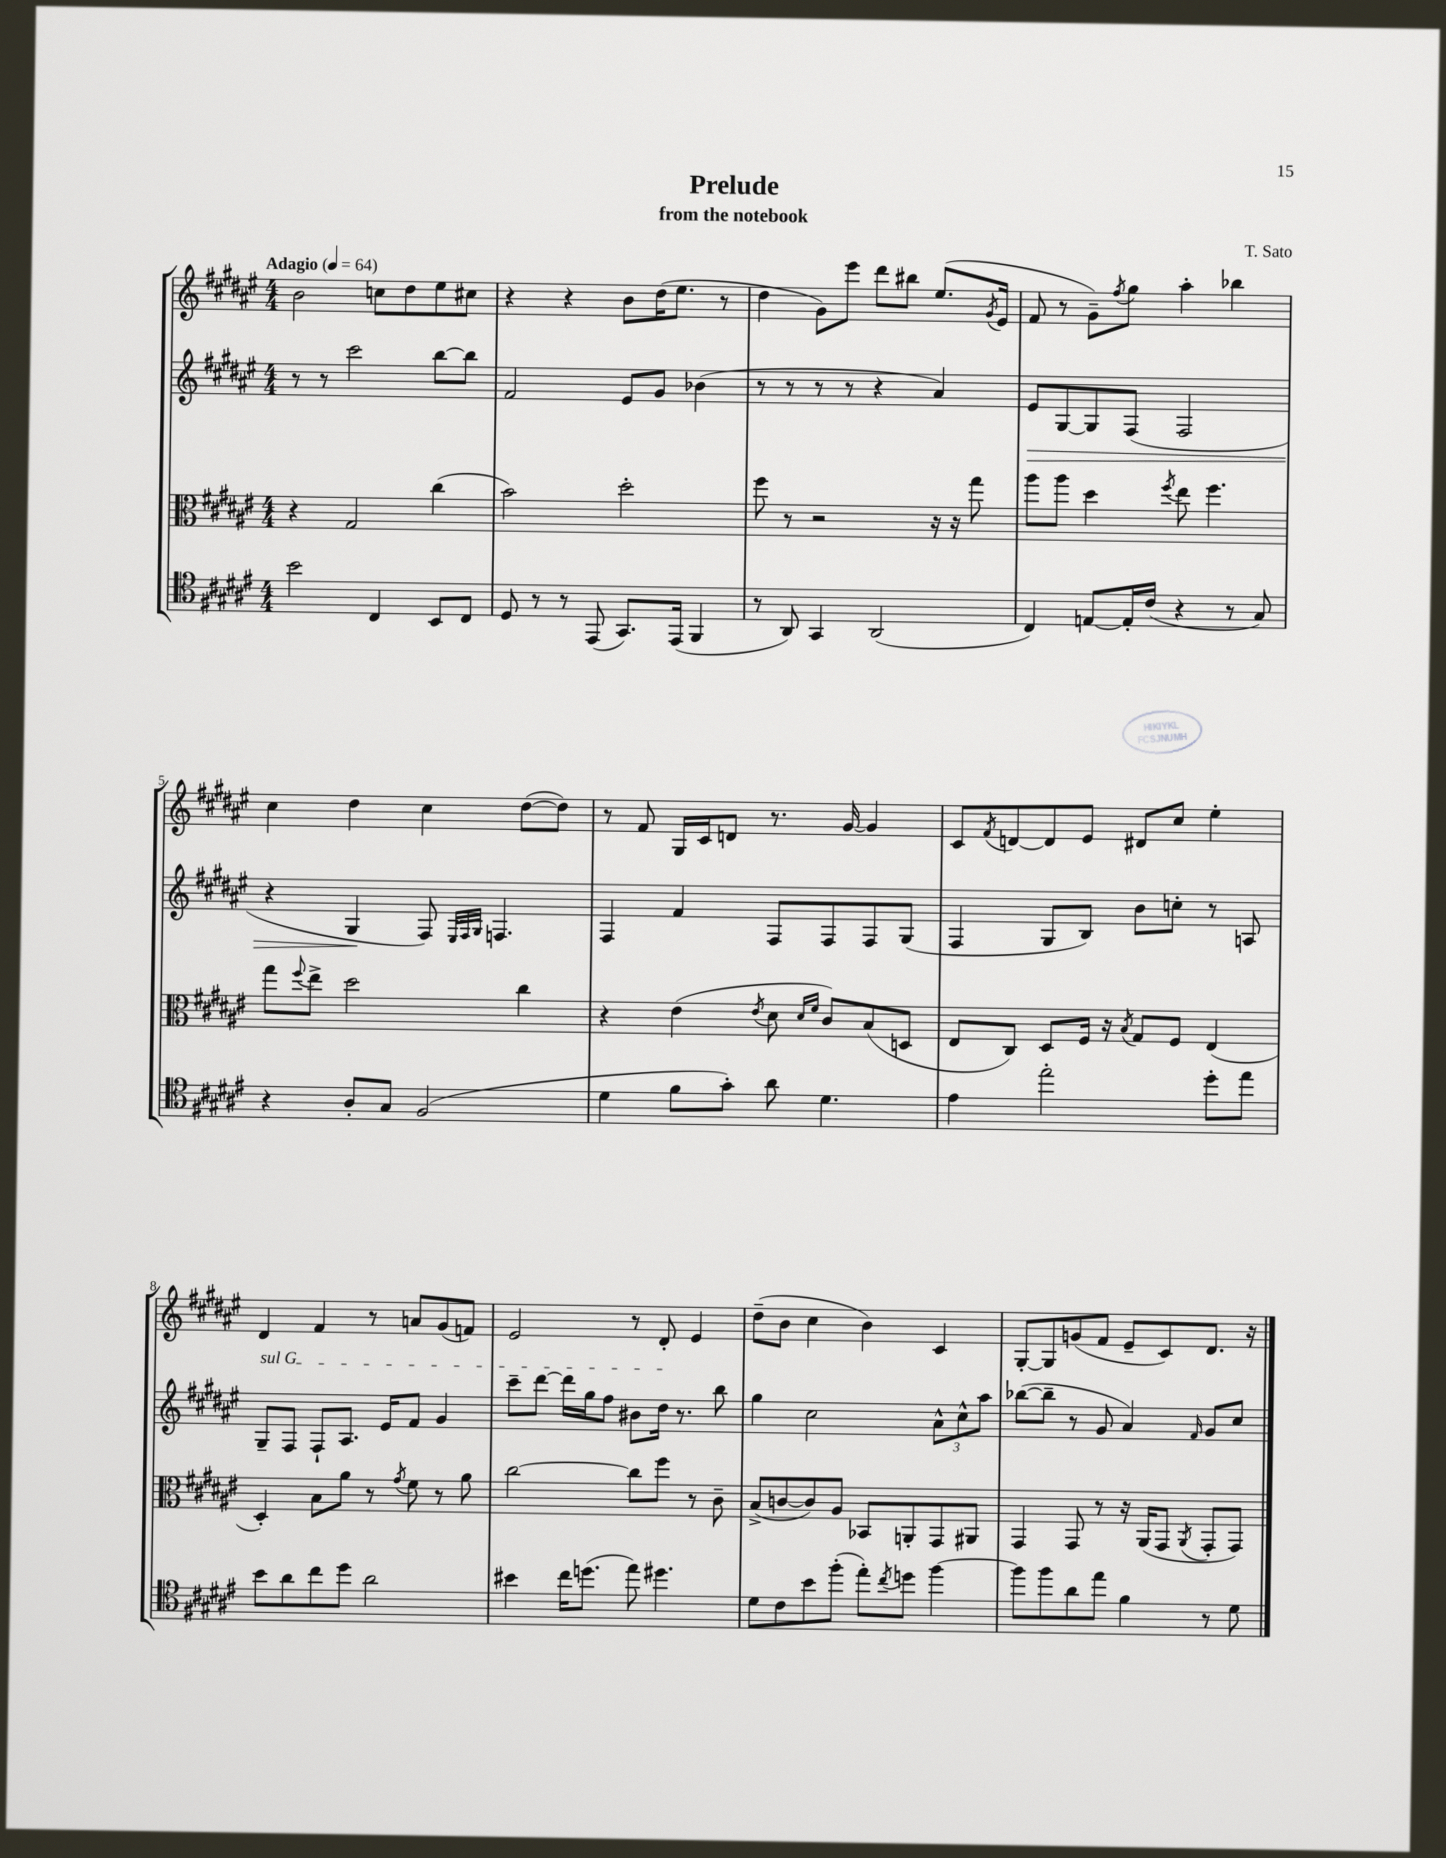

**kern	**kern	**kern	**kern
*staff4	*staff3	*staff2	*staff1
*clefC4	*clefC3	*clefG2	*clefG2
*k[f#c#g#d#a#e#]	*k[f#c#g#d#a#e#]	*k[f#c#g#d#a#e#]	*k[f#c#g#d#a#e#]
*M4/4	*M4/4	*M4/4	*M4/4
*MM64	*MM64	*MM64	*MM64
2b	4r	8r	2b
.	.	8r	.
.	2G#	2ccc#	.
4C#	.	.	8cc
.	.	.	8dd#
8BB	(4cc#	[8bb	8ee#
8C#	.	8bb]	8cc#
=	=	=	=
8D#	2b)	2f#	4r
8r	.	.	.
8r	.	.	4r
(8EE#	.	.	.
8.GG#)	2dd#'	8e#	8b
.	.	8g#	(16dd#
(16EE#	.	.	8.ee#
4FF#	.	(4b-	.
.	.	.	8r
=	=	=	=
8r	8ff#	8r	4dd#
8AA#)	8r	8r	.
4GG#	2r	8r	8g#)
.	.	8r	8eee#
(2AA#	.	4r	8ddd#
.	.	.	8bb#
.	16r	4a#)	(8.ee#
.	16r	.	.
.	8gg#	.	.
.	.	.	8qg#
.	.	.	16e#
=	=	=	=
4C#)	8aa#	8e#	8f#
.	8aa#	[8G#	8r
[8E	4dd#	8G#]	8g#~)
.	.	.	8qff#
16E']	.	(8F#	8gg#
(16c#	.	.	.
.	8qff#	.	.
4r	8ee#	2F#	4aa#'
.	4.ff#	.	.
8r	.	.	4bb-
8G#)	.	.	.
=	=	=	=
4r	8gg#	4r	4cc#
.	8qqff#	.	.
.	8ee#^	.	.
8A#'	2dd#	4G#	4dd#
8G#	.	.	.
(2F#	.	8F#)	4cc#
.	.	32qqE#	.
.	.	32qqF#	.
.	.	32qqG#	.
.	.	4.F	.
.	4cc#	.	([8dd#
.	.	.	8dd#])
=	=	=	=
4d#	4r	4F#	8r
.	.	.	8f#
8f#	(4e#	4f#	16G#
.	.	.	16c#
8g#')	.	.	8d
.	8qe#	.	.
8a#	8d#	8F#	8.r
.	16qqd#	.	.
.	16qqf#	.	.
4.d#	8c#)	8F#	.
.	.	.	[16g#
.	(8B	8F#	4g#]
.	8D	(8G#	.
=	=	=	=
4e#	8E#	4F#	8c#
.	.	.	8qf#
.	8C#)	.	[8d
2ee#'	8D#	8G#	8d]
.	16F#	8B)	8e#
.	16r	.	.
.	8qB	.	.
.	8G#	8b	8d#
.	8F#	8cc'	8cc#
8dd#'	(4E#	8r	4ee#'
8ee#	.	8A	.
=	=	=	=
8b	4D#')	8G#~	4d#
8a#	.	8F#	.
8cc#	8B	8F#`	4f#
8dd#	8a#	8.A#	.
2a#	8r	.	8r
.	.	16e#	.
.	8qg#	.	.
.	8f#	8f#	8a
.	8r	4g#	(8g#
.	8a#	.	8f)
=	=	=	=
4b#	[2cc#	8ccc#~	2e#
.	.	[8ddd#	.
16cc#	.	16ddd#]	.
(8.dd	.	16gg#	.
.	.	8ff#	.
8ee#)	8cc#]	8b#	8r
4.dd#	8ff#	16dd#	8d#'
.	.	8.r	.
.	8r	.	4e#
.	8c#~	8bb	.
=	=	=	=
8d#	(8B^	4gg#	(8dd#~
8c#	[8c	.	8b
8b	8c])	2cc#	4cc#
(8ff#'	8A#	.	.
8ee#')	8BB-	.	4b)
8qcc#	.	.	.
8dd	8AA'	.	.
[4ff#	8GG#	12a#^^	4c#
.	.	12cc#^^	.
.	8AA#	.	.
.	.	12aa#	.
=	=	=	=
8ff#]	4GG#	([8bb-	[8G#'
8ff#	.	8bb-~]	8G#]
8a#	8GG#	8r	(8g
8ee#	8r	8g#	8f#
4f#	16r	4a#)	8e#~
.	(16AA#	.	.
.	8GG#	.	8c#)
.	8qAA#	16qqf#	.
8r	8GG#'	8g#	8.d#
8d#	8GG#)	8cc#	.
.	.	.	16r
==	==	==	==
*-	*-	*-	*-
